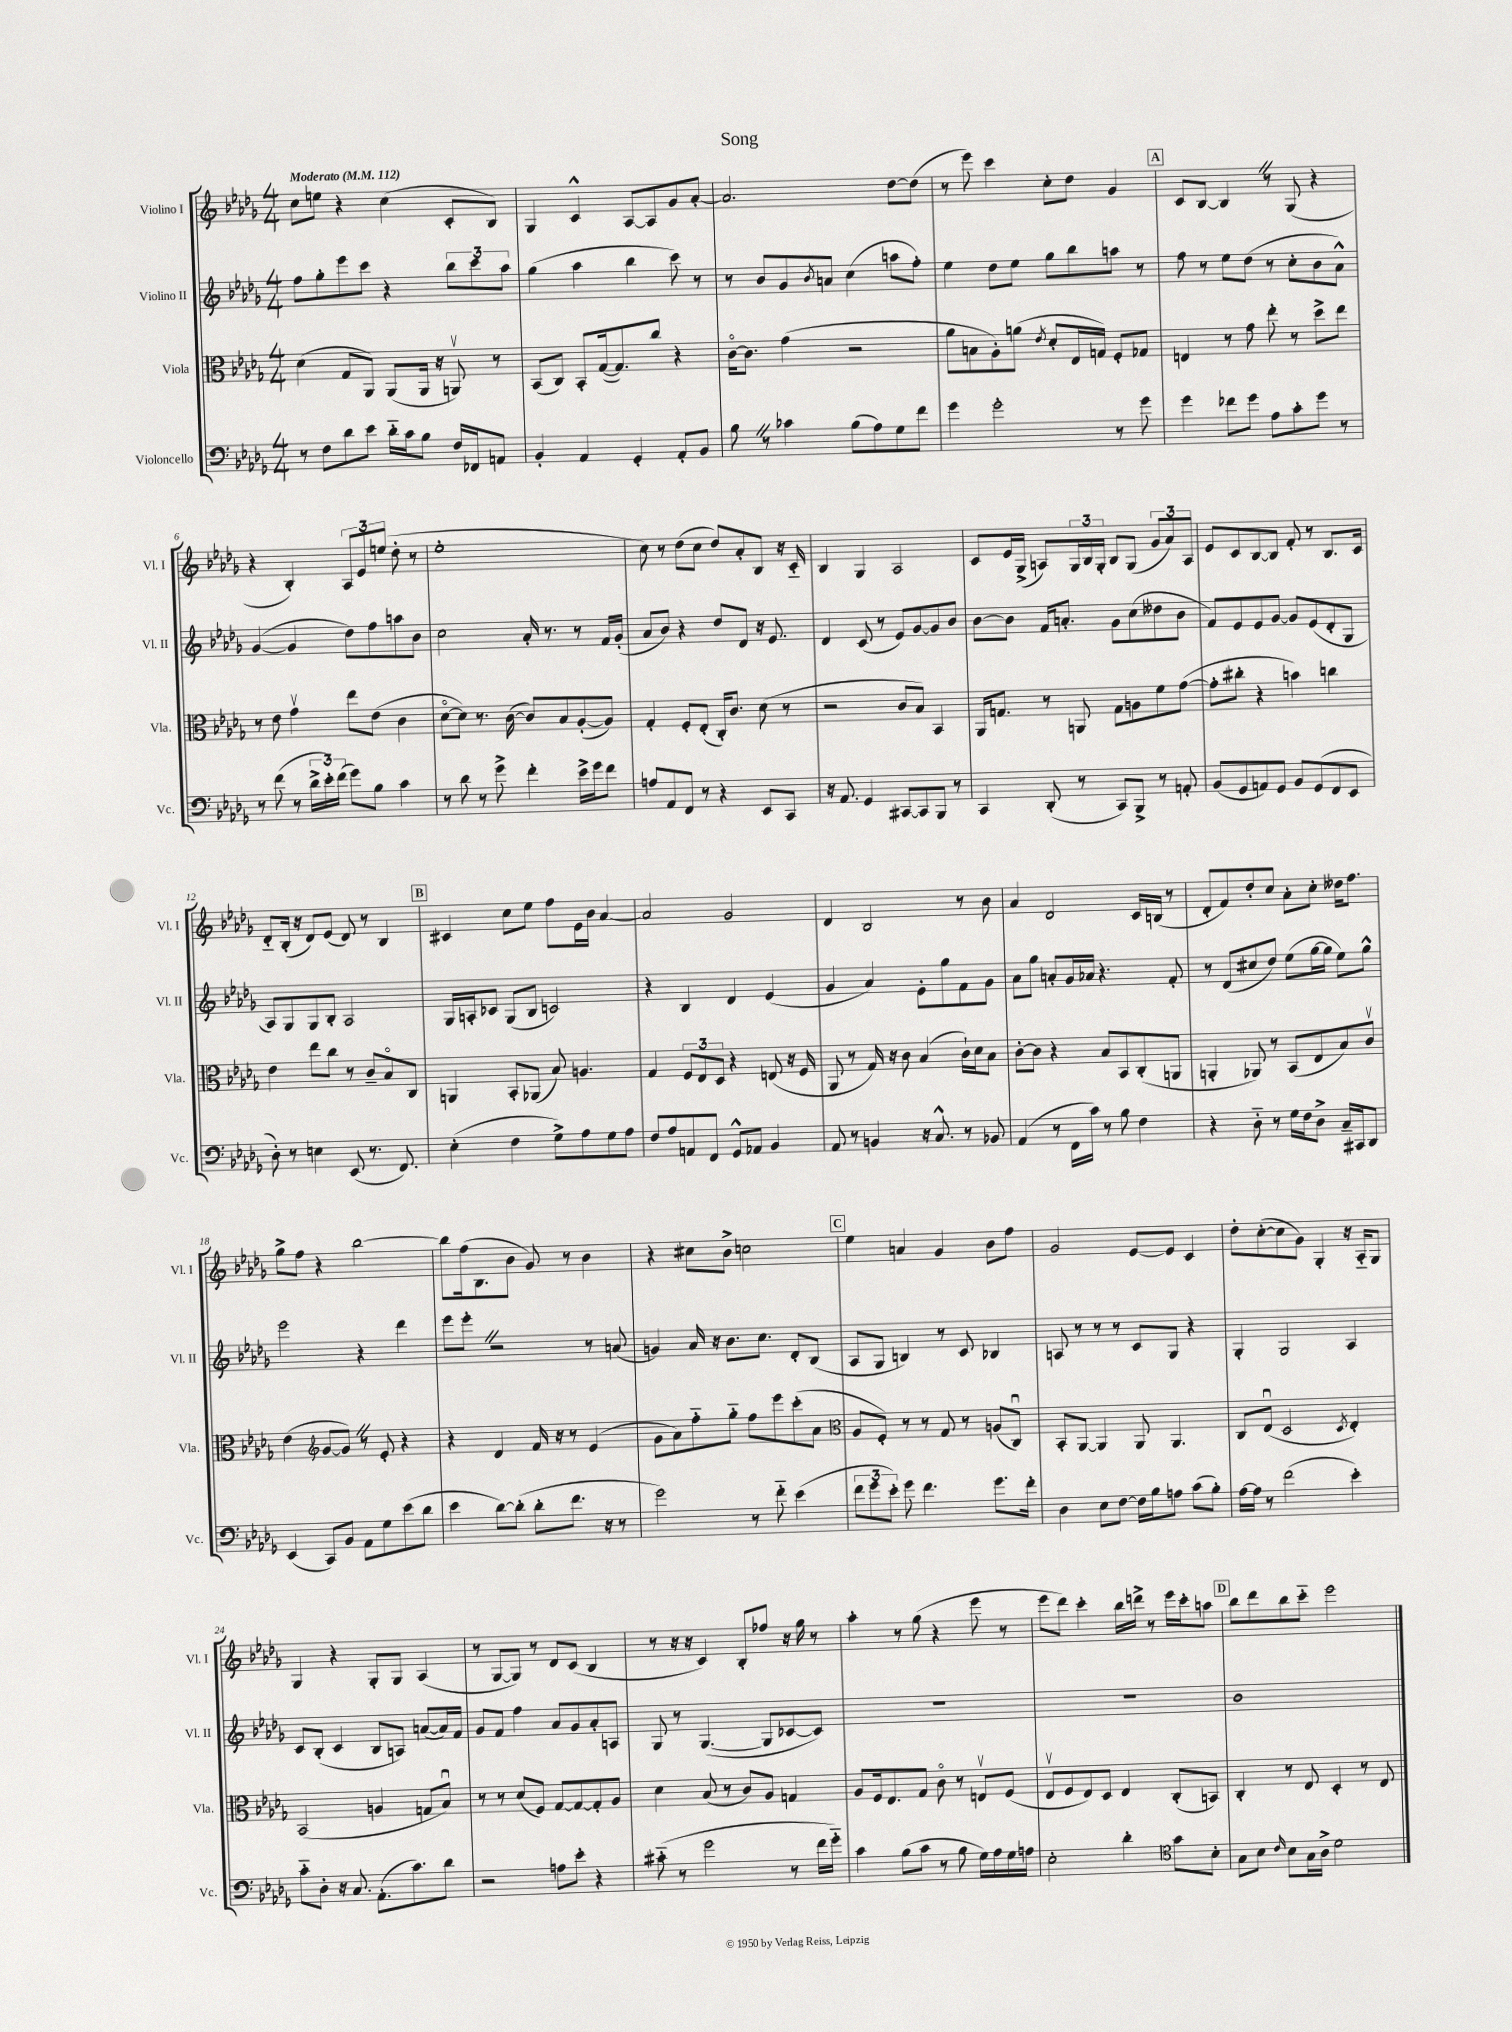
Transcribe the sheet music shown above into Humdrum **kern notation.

**kern	**kern	**kern	**kern
*part4	*part3	*part2	*part1
*staff4	*staff3	*staff2	*staff1
*I"Violoncello	*I"Viola	*I"Violino II	*I"Violino I
*I'Vc.	*I'Vla.	*I'Vl. II	*I'Vl. I
*clefF4	*clefC3	*clefG2	*clefG2
*k[b-e-a-d-g-]	*k[b-e-a-d-g-]	*k[b-e-a-d-g-]	*k[b-e-a-d-g-]
*M4/4	*M4/4	*M4/4	*M4/4
*MM112	*MM112	*MM112	*MM112
=1	=1	=1	=1
!	!	!	!LO:TX:a:B:t=Moderato
8r	(4d-\	8ff\L	8cc\L
8F\L	.	8gg-'\	8een\J
8d-\	8G-/L	8eee-\	4r
8e-\J	8AA-/J)	8ccc\J	.
16d-\LL	(8AA-/L	4r	(4cc\
16c\J	.	.	.
8B-\J	16AA-/Jk	.	.
.	16r	.	.
16F/LL	8AAnv/)	12bb-\L	8c'/L
16FF-X/J	.	.	.
.	.	12ccc\	.
8AAn/J	8r	.	8B-/J)
.	.	12aa-\J	.
=2	=2	=2	=2
4BB-'/	(8BB-/L	(4gg-\	4G-/
.	8C/J)	.	.
4AA-/	8BB-'/L	4aa-\	4c^^/
.	([16G-/k	.	.
.	8.G-/])	.	.
4GG-'/	.	4bb-\	[8A-/L
.	8cc/J	.	8A-/]
8AA-'/L	4r	8ccc\)	8g-/
8BB-/J	.	8r	[8a-'/J
=3	=3	=3	=3
8B-Z\	[16c\KL	8r	2.a-/]
.	8.c\J]	.	.
8r	.	8b-/L	.
4c-X\	(4g-\	8g-/	.
.	.	8qb-/	.
.	.	8an/J	.
(8B-\L	2r	(4cc\	.
8A-\)	.	.	.
8G-\	.	8aan\L	[8dd-\L
8f\J	.	8ff'\J)	(8dd-\J]
=4	=4	=4	=4
4g-\	8a-\L	4ee-\	8r
.	8Bn\	.	8eee-\)
2g-'\	8A-'\)	8dd-\L	4ccc\
.	(8an\J	8ee-\J	.
.	8qe-/	.	.
.	8d-'/L	8gg-\L	8cc'\L
.	16E-/L	8bb-\	8dd-\J
.	16Gn/JJ)	.	.
8r	8F'/L	8aan\J	4g-/
8g-\	8G-X/J	8r	.
!!LO:REH:place=s1:t=A
=5	=5	=5	=5
4g-\	4En/	8ff\	8c/L
.	.	8r	[8B-/J
8f-X\L	8r	8ee-\L	4B-Z/]
8g-\J	8g-\	(8dd-\J	.
8A-\L	8ee-'\	8r	8r
8c'\	8r	8cc'\L	(8G-/
8g-\J	8dd-^\L	8b-\	4r
8r	8ee-\J	8a-^^\J)	.
!!LO:LB:g=z
=6	=6	=6	=6
8r	8r	([4g-/	4r
(8f\	8e-\	.	.
8r	4g-v\	4g-/]	4B-'/)
24d-^\LL	.	.	.
24e-'\)	.	.	.
(24f\JJ	.	.	.
8g-\L)	8ee-\L	8dd-\L)	12A-/L
.	.	.	12e-/
8B-\J	(8e-\J	8ff\	.
.	.	.	(12een/J
4c\	4c\	8aan\	8dd-'\
.	.	8b-\J	8r
=7	=7	=7	=7
8r	[8d-\L	2cc\	1ee-'
8d-\	8d-\J])	.	.
8r	8.r	.	.
8g-^\	.	.	.
.	([16c\	.	.
4f'\	8c/L])	16a-'/	.
.	.	8.r	.
.	8B-/	.	.
16e-^\LL	([8A-'/	8r	.
16g-\J	.	.	.
8f\J	8A-/J])	16f/LL	.
.	.	(16g-'/JJ	.
=8	=8	=8	=8
8An/L	4G-'/	8a-/L	8cc\)
8AA-/	.	8b-/J)	8r
8FF/J	8F'/L	4r	(8dd-\L
8r	(8E-'/J	.	8cc\J
4r	16C'/KL)	8dd-/L	8dd-/L)
.	8.c/J	.	.
.	.	8d-/J	8a-'/
8EE-/L	(8d-\	16r	8B-/J
.	.	8.e-/	.
8CC/J	8r	.	16r
.	.	.	16c/
=9	=9	=9	=9
16r	2r	4d-/	4B-/
8.AA-/	.	.	.
4GG-/	.	(8c/	4G-/
.	.	8r	.
[8CC#X/L	8c/L	8e-/L)	2A-/
8CC#/]	8B-/J)	[8g-/	.
8BBB-/J	4BB-/	8g-/]	.
8r	.	8b-/J	.
=10	=10	=10	=10
4CC/	16AA-/KL	[8b-\L	8c/L
.	8.Gn/J	.	.
.	.	8b-\J]	16e-/L
.	.	.	(16G-^/JJ
(8DD-'/	8r	16f/KL	8An/L)
.	.	8.an'/J	.
8r	8AAn/	.	24G-/L
.	.	.	24B-/
.	.	.	24G-'/JJ
8CC/L)	8G\L	8g-\L	8B-/L
8BBB-^/J	8An\	(8cc\	(8G-/J
8r	8f\	8dd--X\	12g-/L
.	.	.	12a-/)
8AAn'/	([8g-\J	8b-\J	.
.	.	.	12A/J
=11	=11	=11	=11
(8BB-/L	8g-'\L]	8f/L)	8e-/L
8GG-/	8cc#X'\J	8e-/	8c/
8AAn/)	4r	8e-/	[8B-/
8GG-/J	.	[8g-/J	8B-/J]
8BB-/L	4bn\)	8g-/L]	8f'/
(8GG-/	.	(8e-/	8r
8FF/	4ccn\	8d-'/	8.B-/L
8EE-/J	.	8G-/J	.
.	.	.	16c/Jk
!!LO:LB:g=z
=12	=12	=12	=12
8D-'\)	4e-\	8A-/L)	8d-/L
8r	.	8G-/	(16B-'/Jk
.	.	.	16r
4En\	8ee-\L	8G-/	8d-/L)
.	8cc\J	8B-'/J	(8e-/J
(8EE-/	8r	2A-/	8d-/)
8.r	8c~/L	.	8r
.	8B-/	.	4B-/
8.FF/)	.	.	.
.	8C/J	.	.
!!LO:REH:place=s1:t=B
=13	=13	=13	=13
(4E-'\	4AAn/	16G-/LL	4c#X/
.	.	16An'/J	.
.	.	8c-X/J	.
4F\	8BB-'/L	(8G-/L	8cc\L
.	(8AA-X/J	8B-/J	8ee-\J
8G-^\L)	8B-/)	2cn/)	8ff\L
8A-\	4.An/	.	16e-\L
.	.	.	16b-\JJ
8G-\	.	.	[4a-/
8A-\J	.	.	.
=14	=14	=14	=14
8F/L	4G-/	4r	2a-/]
8A-/	.	.	.
8AAn/	12F/L	4B-/	.
.	12E-/	.	.
8FF/J	.	.	.
.	12D-/J	.	.
8GG-^^/L	4r	4d-/	2g-/
8AA-X/J	.	.	.
4BB-/	(8En/	(4e-/	.
.	16r	.	.
.	16F/	.	.
=15	=15	=15	=15
8AA-/	8AA-/	4g-/	4d-/
8r	8r	.	.
4BBn/	16G-/)	4a-/)	2B-/
.	16r	.	.
.	8c\	.	.
16r	(4B-/	8e-'\L	.
8.C^^/	.	.	.
.	.	8gg-\	.
8r	16c`\LL)	8f\	8r
.	16d-\J	.	.
8BB-X/	8B-\J	8g-\J	8b-\
=16	=16	=16	=16
(4AA-/	[8c'\L	8a-\L	4a-/
.	8c\J]	8gg-\J	.
8r	4r	8an'/L	2d-/
16FF\LL	.	16g-/L	.
16c\JJ)	.	16a-X/JJ	.
8r	8B-/L	4.r	.
8B-\	8BB-/	.	.
4F\	(8C'/	.	16c/LL
.	.	.	(16Bn/JJ
.	8AAn/J	8f'/	8r
=17	=17	=17	=17
4r	4AAn'/	8r	8d-'/L
.	.	(8d-/L	8f/)
8D-\	8AA-X/)	8cc#X/	8dd-'/
8r	8r	8dd-/J)	8cc/J
16G-\LL	(8BB-/L	(8ee-\L	8a-'\L
16F\J	.	.	.
8D-^\J	8E-/	[16gg-\L	8cc'\J
.	.	16gg-\JJ]	.
16C~/LL	8B-/)	8ee-\L)	16dd--X\KL
16CC#X/J	.	.	8.ff\J
8DD-/J	8cv/J	8gg-^^\J	.
!!LO:LB:g=z
=18	=18	=18	=18
(4EE-/	(4e-\	2eee-\	8gg-^\L
.	.	.	8ff\J
*	*clefG2	*	*
8CC/L)	[8g-/L	.	4r
8BB-/J	8g-Z/J])	.	.
8AA-\L	8r	4r	[2bb-\
8G-\	8e-'/	.	.
(8e-\	4r	4ddd-\	.
8d-\J	.	.	.
=19	=19	=19	=19
4e-\	4r	8eee-\L	8bb-\L]
.	.	8eee-'Z\J	(16ff\k
.	.	.	8.B-\
[8d-\L)	4d-/	2r	.
(8d-'\J]	.	.	8b-\J
8d-'\L	16f/	.	8g-/)
.	16r	.	.
8.f\J	8r	.	8r
.	(4e-/	8r	4b-\
16r	.	.	.
8r	.	(8an/	.
=20	=20	=20	=20
2g-\)	8g-\L	4gn/)	4r
.	8a-\)	.	.
.	8ff\	16a-/	8cc#X\L
.	.	16r	.
.	8gg-\J	8.b-\L	8b-^\J
8r	8ff\L	.	2ccn\
.	.	8.cc\J	.
8f\	8eee-\	.	.
(4e-\	(8ccc'\	8d-'/L	.
.	8a-\J	(8B-/J	.
!!LO:REH:place=s1:t=C
=21	=21	=21	=21
*	*clefC3	*	*
12f\L	8A-/L	8A-/L	4ee-\
12g-\	.	.	.
.	8F'/J)	8G-/J	.
12e-'\J)	.	.	.
8g-\	8r	4Bn/)	4an/
4.f\	8r	.	.
.	8G-/	8r	4g-/
.	8r	8c/	.
8.g-\L	(8An/L	4B-X/	8b-\L
.	8Cu/J)	.	8ff\J
16f'\Jk	.	.	.
=22	=22	=22	=22
4D-\	8BB-'/L	8An/	2g-/
.	[8AA-/J	8r	.
8E-\L	4AA-/]	8r	.
[8F\J	.	8r	.
16F\LL]	8AA-/	8c/L	[8e-/L
16B-\J	.	.	.
8An\J	4.AA-/	8G-/J	8e-/J]
(8c\L	.	4r	4c/
8B-'\J)	.	.	.
=23	=23	=23	=23
[16A-\LL	8C/L	4G-'/	8dd-'\L
16A-\JJ]	.	.	.
8r	(8E-u/J	.	([8cc'\
(2f\	2D-/	2G-/	8cc\]
.	.	.	8g-\J)
.	.	.	4G-'/
.	8qD-/	.	.
4e-'\)	4E-'/)	4A-/	16r
.	.	.	16A-/KL
.	.	.	8G-/J
!!LO:LB:g=z
=24	=24	=24	=24
8c\L	(2BB-/	8c/L	4G-/
8D-'\J	.	(8B-'/J	.
16r	.	4c/	4r
8.C/	.	.	.
(8.AA-'\L	4An/	8B-/L	8G-'/L
.	.	8An/J)	8G-/J
8.c\)	.	.	.
.	8Gn/L	([8an/L	(4A-/
8d-\J	8B-u/J)	16a/L])	.
.	.	16f/JJ	.
=25	=25	=25	=25
2r	8r	8g-/L	8r
.	8r	8f/J	[8G-/L
.	(8d-/L	4ff\	8G-/J])
.	8F/J)	.	8r
8An\L	[8G-/L	8a-/L	8d-/L
8e-'\J	8G-/_	8g-/	(8c/J
4r	8G-'/]	8a-'/	4B-/
.	8A-/J	8An/J	.
=26	=26	=26	=26
(8c#X\	4d-\	8G-/	8r
8r	.	8r	16r
.	.	.	16r
2g-\	(8B-/	([4.G-/	4c/)
.	8r	.	.
.	8c/L)	.	8B-'/L
.	8A-/J	8G-/L]	8ff-X/J
8r	4Gn/	[8c-X/	16r
.	.	.	16gg-\
16f\LL	.	8c-/J])	8r
16g-\JJ)	.	.	.
=27	=27	=27	=27
4c\	8A-/L	1r	4aa-'\
.	16F/k	.	.
.	8.E-/	.	.
(8B-\L	.	.	8r
8c\J	8G-/J	.	(8gg-\
8r	8c\	.	4r
8B-\	8r	.	.
16G-\LL)	8Env/L	.	8eee-\
16A-\	.	.	.
16G-\	(8F/J	.	8r
16An\JJ	.	.	.
=28	=28	=28	=28
2E-'\	8E-v/L	1r	8eee-\L
.	8F/	.	8ddd-\J)
.	8E-/)	.	4ccc'\
.	8D-/J	.	.
4d-'\	4E-/	.	16bb-\LL
.	.	.	16dddn^\JJ
.	.	.	8r
*clefC4	*	*	*
8g-\L	(8C'/L	.	16eee-\LL
.	.	.	16ccc'\J
8B-'\J	8BBn/J)	.	8aan\J
!!LO:REH:place=s1:t=D
=29	=29	=29	=29
8G-\L	4C'/	1b-	8bb-\L
8B-\J	.	.	8ddd-\
16qqc/	.	.	.
8B-\L	8r	.	8bb-\
16G-\L	8E-/	.	8ccc\J
16A-^\JJ	.	.	.
2d-\	4D-'/	.	2eee-\
.	8r	.	.
.	8E-/	.	.
==	==	==	==
*-	*-	*-	*-
